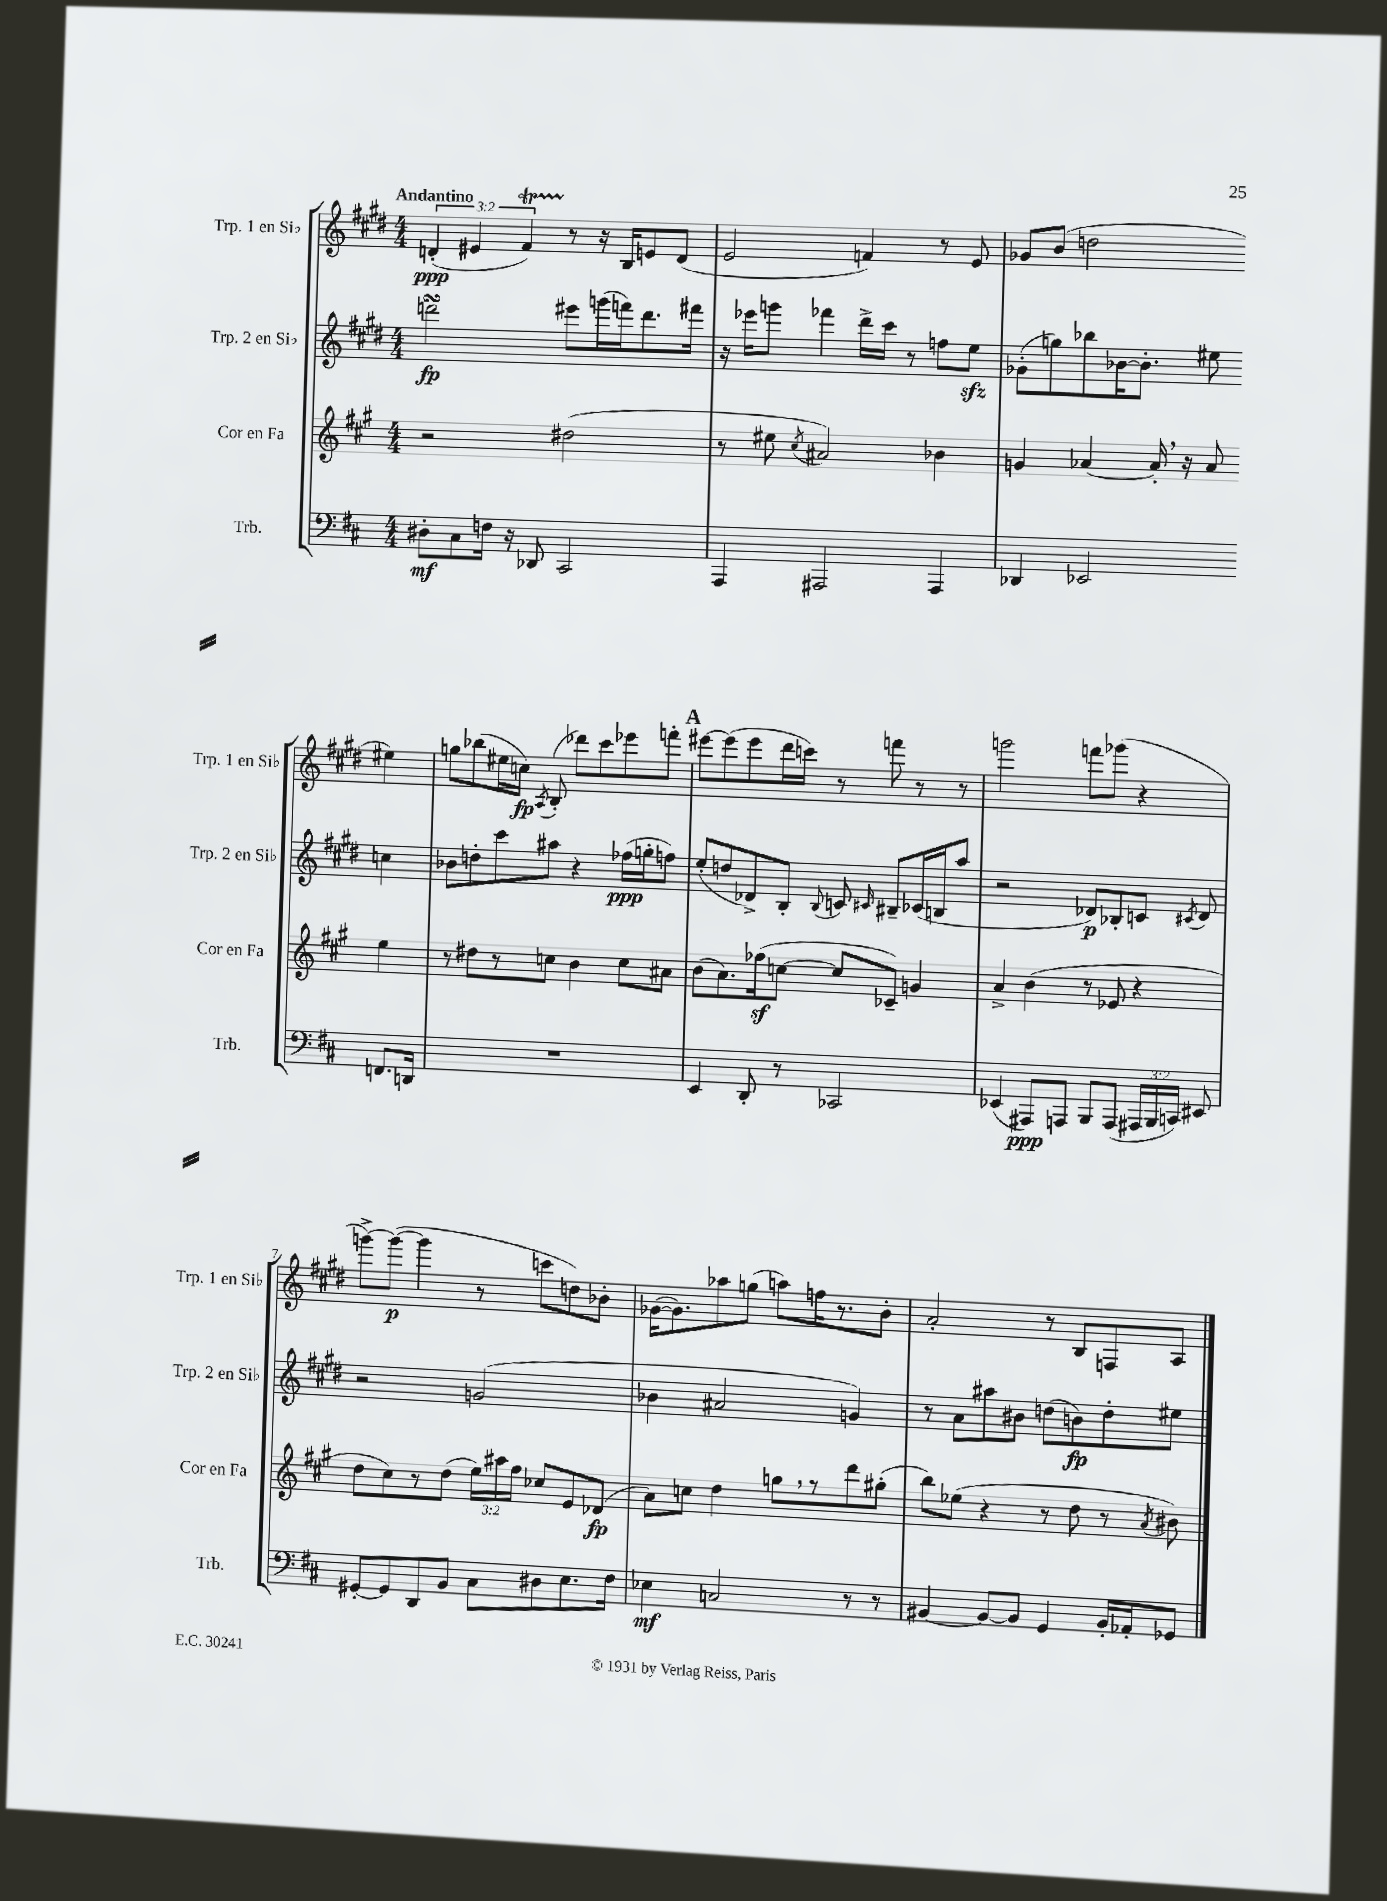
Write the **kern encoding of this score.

**kern	**dynam	**kern	**dynam	**kern	**dynam	**kern	**dynam
*part4	*part4	*part3	*part3	*part2	*part2	*part1	*part1
*staff4	*staff4	*staff3	*staff3	*staff2	*staff2	*staff1	*staff1
*I"Trb.	*	*I"Cor en Fa	*	*I"Trp. 2 en Si♭	*	*I"Trp. 1 en Si♭	*
*I'Trb.	*	*I'Cor en Fa	*	*I'Trp. 2 en Si♭	*	*I'Trp. 1 en Si♭	*
*clefF4	*	*clefG2	*	*clefG2	*	*clefG2	*
*k[f#c#]	*	*k[f#c#g#]	*	*k[f#c#g#d#]	*	*k[f#c#g#d#]	*
*M4/4	*	*M4/4	*	*M4/4	*	*M4/4	*
=1	=1	=1	=1	=1	=1	=1	=1
!	!	!	!	!	!	!LO:TX:a:B:t=Andantino	!
8D#X'\L	mf	2r	.	2dddnsSSs\	fp	(6dn'/	ppp
8C#\	.	.	.	.	.	.	.
.	.	.	.	.	.	6e#X/	.
16Fn\Jk	.	.	.	.	.	.	.
16r	.	.	.	.	.	.	.
.	.	.	.	.	.	6f#T/)	.
8DD-X/	.	.	.	.	.	.	.
2CC#/	.	(2dd#X\	.	8eee#X\L	.	8r	.
.	.	.	.	(16gggn\L	.	16r	.
.	.	.	.	16fffn\J)	.	16B/KL	.
.	.	.	.	8.ddd\	.	8en/	.
.	.	.	.	.	.	(8d/J	.
.	.	.	.	16fff#X\Jk	.	.	.
=2	=2	=2	=2	=2	=2	=2	=2
4AAA/	.	8r	.	16r	.	2e/	.
.	.	.	.	16eee-X\KL	.	.	.
.	.	8ee#X\	.	8gggn\J	.	.	.
.	.	8qcc#/	.	.	.	.	.
2AAA#X/	.	2a#X/)	.	4fff-X\	.	.	.
.	.	.	.	16ddd#^\LL	.	4fn/)	.
.	.	.	.	16ccc#\JJ	.	.	.
.	.	.	.	8r	.	.	.
4AAA#/	.	4b-X\	.	8ffn\L	.	8r	.
.	.	.	.	8eezz\J	.	8e/	.
=3	=3	=3	=3	=3	=3	=3	=3
4DD-X/	.	4gn/	.	(8g-X'\L	.	8g-X/L	.
.	.	.	.	8ggn\)	.	(8b/J	.
2EE-X/	.	[4a-X/	.	8bb-X\	.	2ddn\	.
.	.	.	.	[16b-X\K	.	.	.
.	.	.	.	8.b-'\J]	.	.	.
.	.	16a-',/]	.	.	.	.	.
.	.	16r	.	.	.	.	.
.	.	8a-/	.	8ee#X\	.	.	.
8.FFn/L	.	4ee\	.	4ccn\	.	4ee#X\)	.
16DDn/Jk	.	.	.	.	.	.	.
!!LO:LB:g=z
=4	=4	=4	=4	=4	=4	=4	=4
1r	.	8r	.	8b-X\L	.	8ggn\L	.
.	.	8dd#X\L	.	8ddn'\	.	(8bb-X\	.
.	.	8r	.	8ccc#\	.	16ee#X\L	.
.	.	.	.	.	.	16ccn\JJ)	fp
.	.	.	.	.	.	8qA/	.
.	.	8ccn\J	.	8aa#X\J	.	(8B'/	.
.	.	4b\	.	4r	.	8ddd-X\L)	.
.	.	.	.	.	.	8ccc#\	.
.	.	8cc\L	.	(16ff-X\LL	ppp	8eee-X\	.
.	.	.	.	16ggn'\J	.	.	.
.	.	8a#X\J	.	8ffn\J)	.	8fffn'\J	.
!!LO:REH:place=s1:t=A
=5	=5	=5	=5	=5	=5	=5	=5
4EE/	.	(8b\L	.	(8ee'/L	.	[8eee#X\L	.
.	.	8.a\)	.	8ddn/	.	(8eee#\]	.
8DD'/	.	.	.	8d-X^/)	.	8eee#\	.
.	.	(16ff-Xz\k	.	.	.	.	.
8r	.	[8ccn\J	.	8B'/J	.	16ddd#\L	.
.	.	.	.	.	.	16cccn\JJ)	.
.	.	.	.	8qqB/	.	.	.
2CC-X/	.	8cc/L]	.	8cn/	.	8r	.
.	.	.	.	16qqc#X/	.	.	.
.	.	8c-X~/J)	.	8B#X~/L	.	8fffn\	.
.	.	4gn/	.	(16c-X/L	.	8r	.
.	.	.	.	16Bn/J	.	.	.
.	.	.	.	8aa/J	.	8r	.
=6	=6	=6	=6	=6	=6	=6	=6
(4EE-X/	.	4a^/	.	2r	.	2gggn\	.
8AAA#X/L)	ppp	(4b\	.	.	.	.	.
8AAAn/J	.	.	.	.	.	.	.
8BBB/L	.	8r	.	8d-X/L)	p	8fffn\L	.
(8AAA/J	.	8e-X/	.	8B-X'/	.	(8ggg-X\J	.
24AAA#X/LL	.	4r	.	8cn/J	.	4r	.
24BBB/	.	.	.	.	.	.	.
24CCn/JJ)	.	.	.	.	.	.	.
.	.	.	.	8qc#X/	.	.	.
8EE#X/	.	.	.	8d-/	.	.	.
!!LO:LB:g=z
=7	=7	=7	=7	=7	=7	=7	=7
[8GG#X'/L	.	8dd\L	.	2r	.	[8gggn^\L)	.
8GG#/]	.	8cc#\)	.	.	.	(8ggg\J_	p
8DD/	.	8r	.	.	.	4ggg\]	.
8BB/J	.	(8dd\J	.	.	.	.	.
8C#\L	.	24ee\LL)	.	(2gn/	.	8r	.
.	.	24aa#X\	.	.	.	.	.
.	.	24ff#\JJ	.	.	.	.	.
8D#X\	.	8cc-X/L	.	.	.	8cccn\L	.
8.E\	.	8e/	.	.	.	8ddn\)	.
.	.	(8d-X/J	fp	.	.	8b-X'\J	.
16F#\Jk	.	.	.	.	.	.	.
=8	=8	=8	=8	=8	=8	=8	=8
4E-X\	mf	8a\L)	.	4b-X\	.	([16g-X\KL	.
.	.	.	.	.	.	8.g-\])	.
.	.	8ccn\J	.	.	.	.	.
2Cn/	.	4dd\	.	2a#X/	.	8aa-X\	.
.	.	.	.	.	.	(8ggn\J	.
.	.	8ggn,\L	.	.	.	8aan\L)	.
.	.	8r	.	.	.	16ffn\K	.
.	.	.	.	.	.	8.r	.
8r	.	8ddd\	.	4gn/)	.	.	.
8r	.	(8gg#X'\J	.	.	.	8b'\J	.
=9	=9	=9	=9	=9	=9	=9	=9
[4BB#X/	.	8bb\L)	.	8r	.	2a'/	.
.	.	(8ee-X\J	.	8a\L	.	.	.
8BB#/L_	.	4r	.	8aa#X\	.	.	.
8BB#/J]	.	.	.	8b#X\J	.	.	.
4GG/	.	8r	.	(8ddn\L	.	8r	.
.	.	8dd\	.	8bn\)	fp	8B/L	.
16BB#'/LL	.	8r	.	8dd'\	.	8Fn/	.
16AA-X'/J	.	.	.	.	.	.	.
.	.	8qa/	.	.	.	.	.
8GG-X/J	.	8b#X\)	.	8ee#X\J	.	8A/J	.
==	==	==	==	==	==	==	==
*-	*-	*-	*-	*-	*-	*-	*-
